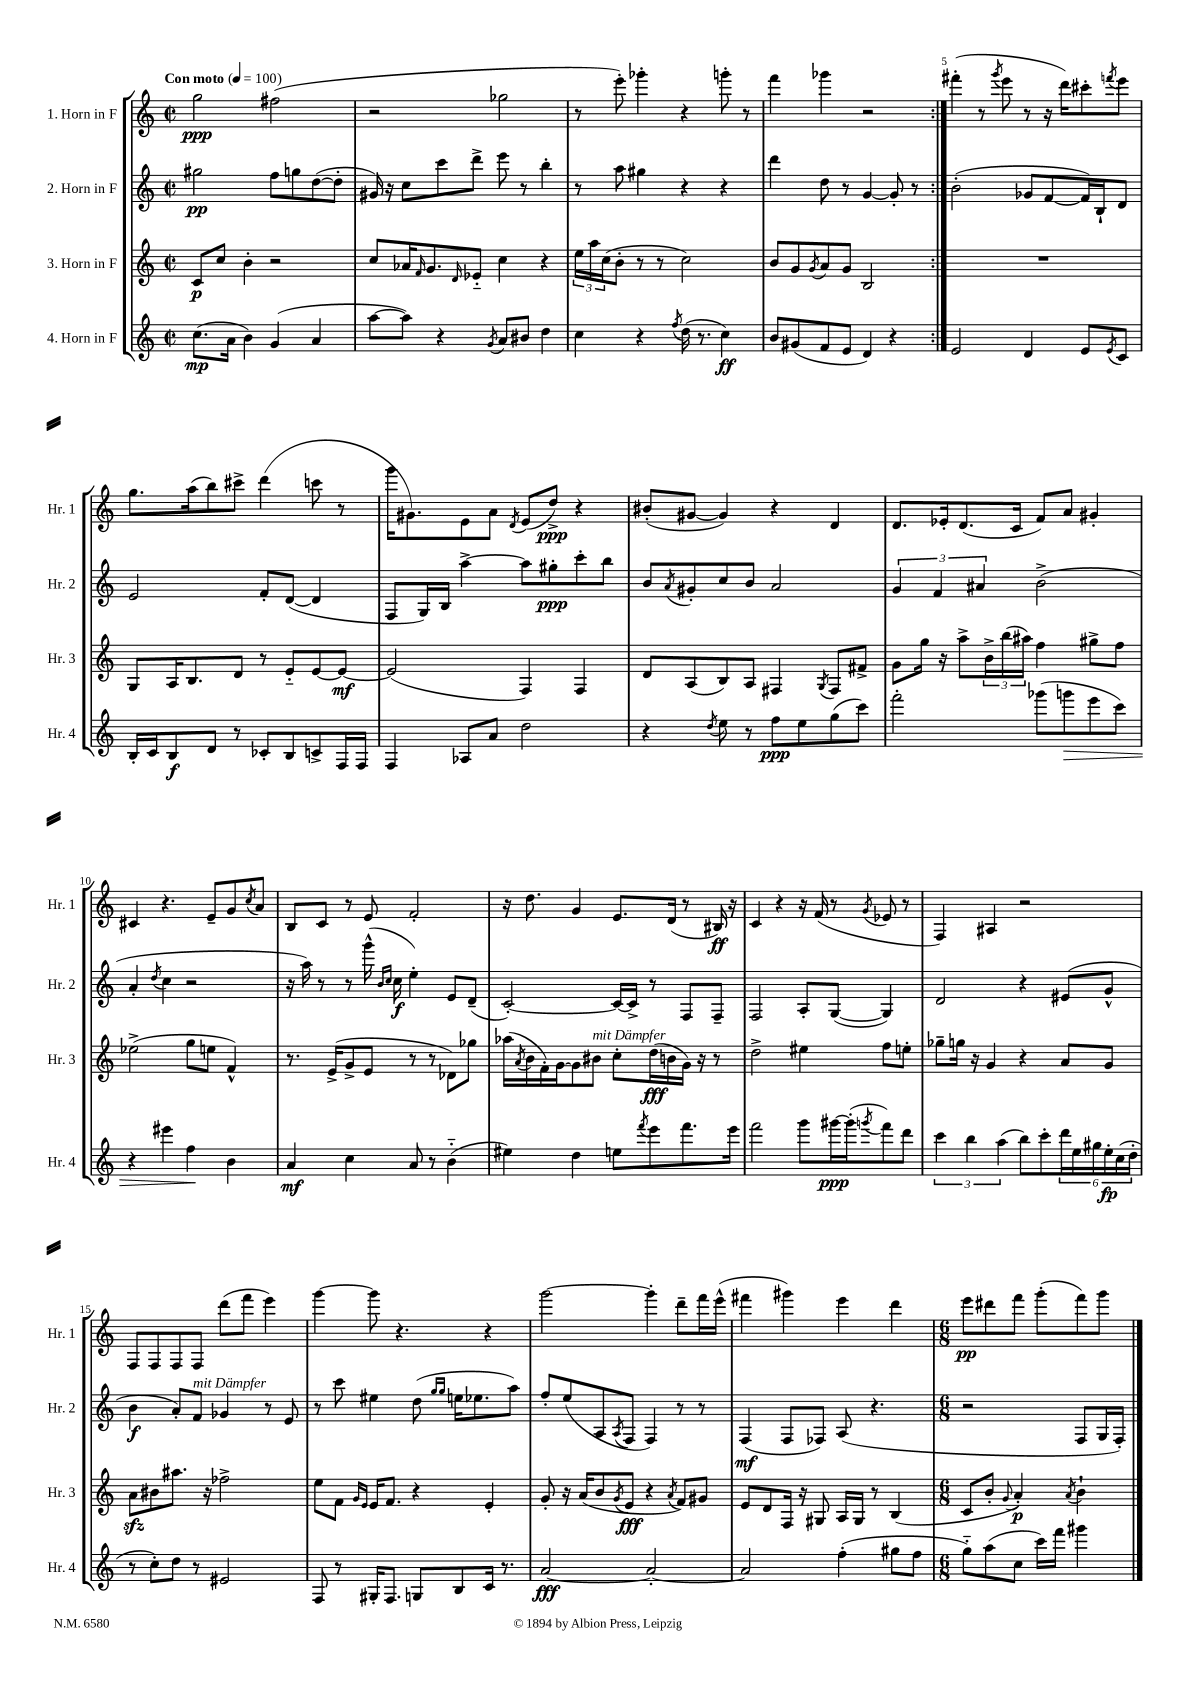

**kern	**kern	**kern	**kern
*staff4	*staff3	*staff2	*staff1
*clefG2	*clefG2	*clefG2	*clefG2
*k[]	*k[]	*k[]	*k[]
*M2/2	*M2/2	*M2/2	*M2/2
*met(c|)	*met(c|)	*met(c|)	*met(c|)
*MM100	*MM100	*MM100	*MM100
(8.cc	8c	2gg#	2gg
.	8cc	.	.
16a	.	.	.
4b)	4b'	.	.
(4g	2r	8ff	(2ff#
.	.	8gg	.
4a	.	([8dd	.
.	.	8dd']	.
=	=	=	=
[8aa	8cc	16g#)	2r
.	.	16r	.
8aa])	16a-	8cc	.
.	16qqf	.	.
.	8.g	.	.
4r	.	8ccc	.
.	16qqd	.	.
.	8e-'~	8ddd^	.
8qg	.	.	.
8a	4cc	8eee	2gg-
8b#	.	8r	.
4dd	4r	4bb'	.
=	=	=	=
4cc	24ee	8r	8r
.	24aa	.	.
.	(24cc	.	.
.	8b'	8aa	8eee')
4r	8r	4gg#	4ggg-'
.	8r	.	.
8qff	.	.	.
(16dd	2cc)	4r	4r
8.r	.	.	.
4cc)	.	4r	8ggg'
.	.	.	8r
=	=	=	=
8b	8b	4ddd	4fff
(8g#	8g	.	.
.	8qg	.	.
8f	8a	8dd	4ggg-
8e	8g	8r	.
4d)	2B	[4g	2r
4r	.	8g']	.
.	.	8r	.
=:|!	=:|!	=:|!	=:|!
2e	1r	(2b'	(4fff#'
.	.	.	8r
.	.	.	8qggg
.	.	.	8eee
4d	.	8g-	8r
.	.	[8f	16r
.	.	.	16ddd)
8e	.	16f])	8ccc#'
.	.	16B`	.
8qe	.	.	8qfff
8c	.	8d	8eee
=	=	=	=
16B'	8G	2e	8.gg
16c	.	.	.
8B	16A	.	.
.	8.B	.	(16aa
8d	.	.	8bb)
8r	8d	.	8ccc#^
8c-'	8r	8f'	(4ddd
8B	8e'~	([8d	.
8c^	[8e	4d]	8ccc
16F	8e_	.	8r
16F	.	.	.
=	=	=	=
4F	(2e]	8F	16ggg
.	.	.	8.g#)
.	.	16G)	.
.	.	16B	.
8A-	.	[4aa^	8e
8a	.	.	8a
.	.	.	8qd
2dd	4F)	8aa]	(8e
.	.	8gg#'	8dd^)
.	4F	8ccc'	4r
.	.	8bb	.
=	=	=	=
4r	8d	8b	(8b#'
.	.	8qa	.
.	(8A	8g#'	[8g#
8qdd	.	.	.
8ee	8B)	8cc	4g#])
8r	8A	8b	.
8ff	4F#	2a	4r
8ee	.	.	.
.	8qG	.	.
(8gg	8F#	.	4d
8ccc)	8f#^	.	.
=	=	=	=
2fff'	8g	6g	8.d
.	16gg	.	.
.	.	6f	.
.	16r	.	16e-'
.	8aa^	.	(8.d
.	.	6a#	.
.	24b^	.	.
.	(24bb	.	.
.	.	.	16c
.	24aa#)	.	.
(8ggg-	4ff	(2b^	8f)
8ggg	.	.	8a
8eee	8gg#^	.	4g#'
8ccc)	8ff	.	.
=	=	=	=
4r	(2ee-^	4a'	4c#
.	.	8qdd	.
4eee#	.	4cc	4.r
4ff	8gg	2r	.
.	8ee	.	8e~
4b	4f^^)	.	8g
.	.	.	8qcc
.	.	.	8a
=	=	=	=
4a	8.r	16r	8B
.	.	16aa)	.
.	.	8r	8c
.	(16e^	.	.
4cc	8g^	8r	8r
.	8e	(16ggg^^	8e
.	.	16qqb	.
.	.	16qqcc	.
.	.	16cc	.
8a	8r	4ee')	2f'
8r	8r	.	.
(4b'~	8d-)	8e	.
.	8gg-	(8d~	.
=	=	=	=
4ee#)	(16aa-	[2c')	16r
.	8qa	.	.
.	16b	.	8.dd
.	16f')	.	.
.	[16g	.	.
4dd	8g]	.	4g
.	8b#	.	.
8ee	8cc'	16c_	8.e
.	.	16c^]	.
8qfff	.	.	.
8eee	(16dd	8r	.
.	16b	.	(16d
8.fff	16g)	8F	8r
.	16r	.	.
.	8r	8F~	16B#)
16eee	.	.	16r
=	=	=	=
2fff	2dd^	2F	4c
.	.	.	4r
8ggg	4ee#	8A'	16r
.	.	.	(16f
[16ggg#	.	([8G	8r
(16ggg#']	.	.	.
8qggg	.	.	8qg
8fff)	8ff	4G])	8e-
8ddd	8ee'	.	8r
=	=	=	=
6ccc	8gg-~	2d	4F)
.	16gg	.	.
6bb	.	.	.
.	16r	.	.
.	4g	.	4A#
(6aa	.	.	.
8bb)	4r	4r	2r
8ccc'	.	.	.
24ddd	8a	(8e#	.
24ee	.	.	.
24gg#	.	.	.
24ee'	8g	8g^^	.
(24cc	.	.	.
24dd'	.	.	.
=	=	=	=
8r	8a	4b	8F
8cc')	8b#	.	8F
8dd	8.aa#	8a')	8F
8r	.	8f	8F
.	16r	.	.
2e#	2ff-^	4g-	(8ddd
.	.	.	8fff
.	.	8r	4eee)
.	.	8e	.
=	=	=	=
8F	8ee	8r	[4ggg
8r	8f	8ccc	.
.	16qqg	.	.
.	16qqe	.	.
16G#'	16e	4ee#	8ggg]
8.F	8.f	.	.
.	.	.	4.r
8G	4r	(8dd	.
.	.	16qqgg	.
.	.	16qqgg	.
8B	.	16ee	.
.	.	8.ee-	.
16c	4e'	.	4r
8.r	.	.	.
.	.	8aa)	.
=	=	=	=
[2a	8g'	8ff'	[2ggg
.	16r	(8ee	.
.	(16a	.	.
.	8b	8A	.
.	8qg	8qA	.
.	8e	8F	.
2a'_	4r	4F)	4ggg']
.	8qa	.	.
.	8f)	8r	8ddd~
.	8g#	8r	16fff
.	.	.	(16eee^^
=	=	=	=
2a]	8e	(4F	4fff#
.	8d	.	.
.	16F	8F	4ggg#)
.	16r	.	.
.	8G#	8F-)	.
(4ff'	16A	(8A	4eee
.	16G#	.	.
.	8r	4.r	.
8gg#	(4B	.	4ddd
8ff	.	.	.
=	=	=	=
*M6/8	*M6/8	*M6/8	*M6/8
8gg'~)	8c	2r	8eee
(8aa	8b'	.	8ddd#
.	8qqg	.	.
8cc	4a')	.	8fff
16ccc)	.	.	(8ggg'
16fff	.	.	.
.	8qa	.	.
4ggg#	4b`	8F	8fff)
.	.	16G	8ggg
.	.	16F')	.
==	==	==	==
*-	*-	*-	*-
